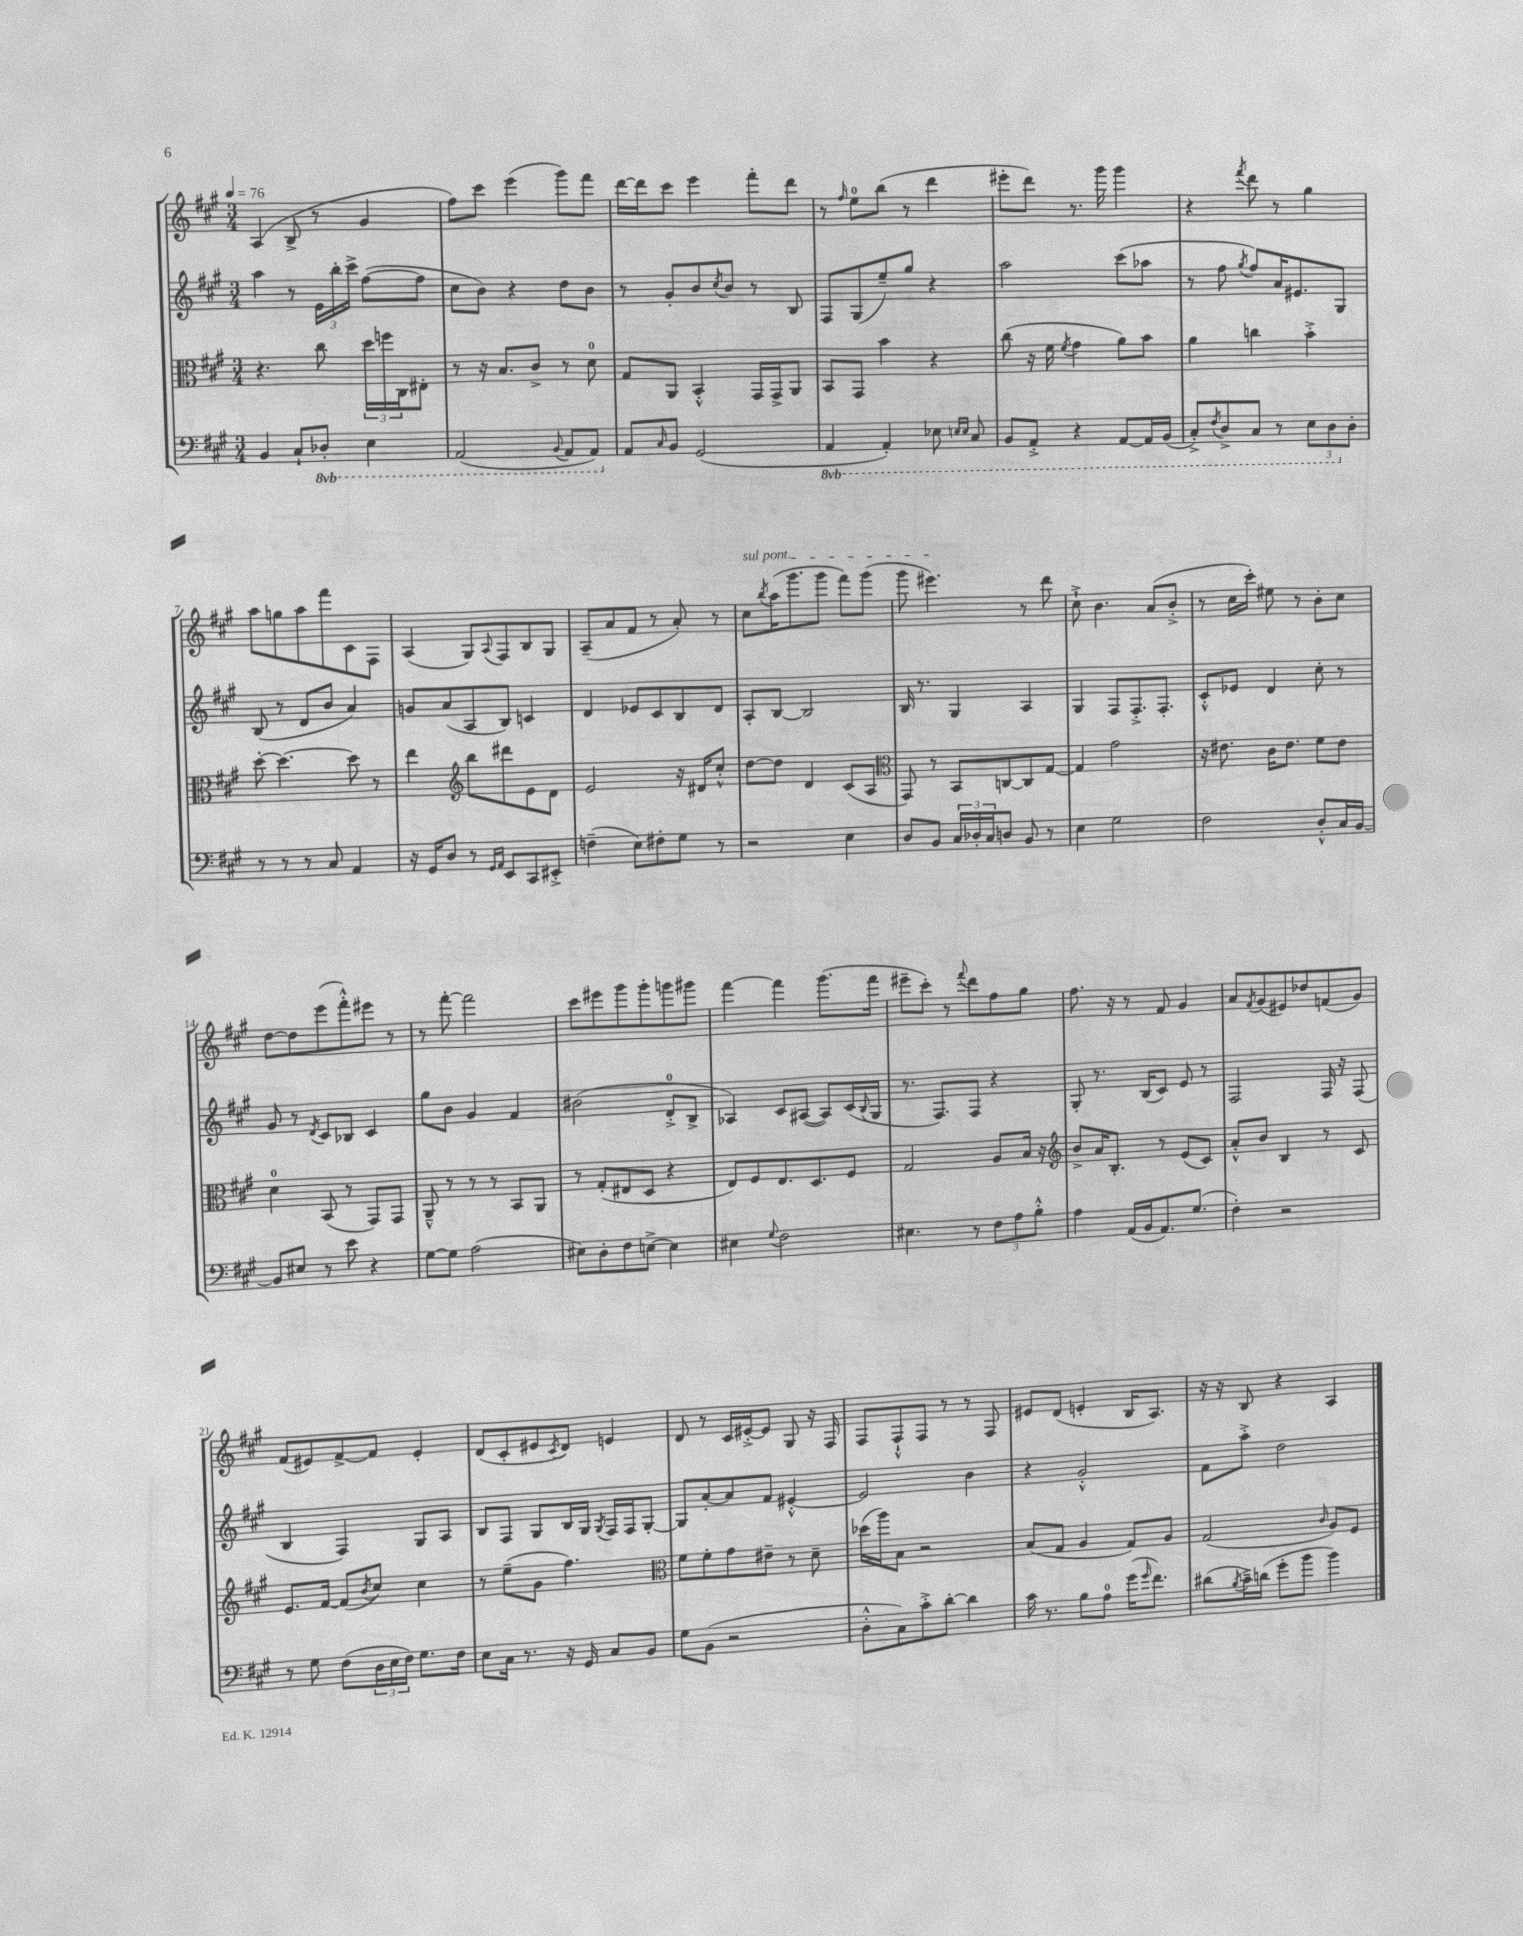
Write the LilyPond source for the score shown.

<<
\new StaffGroup <<
\new Staff = "s0" {
    \clef treble \key a \major \numericTimeSignature \time 3/4 \tempo 4 = 76
    a4( b8-> r8 gis'4 |
    fis''8) cis'''8 e'''4( gis'''8) fis'''8 |
    d'''16~ d'''16 cis'''8 e'''4 fis'''8-. d'''8 |
    r8 \grace { fis''16 } e''8-0 b''8( r8 d'''4 |
    eis'''8-. d'''8) r8. gis'''16 gis'''4 |
    r4 \acciaccatura { fis'''8 } d'''8 r8 gis''4 |
    a''8 g''8 a''8 fis'''8 cis'8 fis8 |
    a4( gis8) \appoggiatura { a8 } fis8 b8 gis8 |
    a8--( a'8 fis'8 r8 a'8-.) r8 |
    \once \override TextSpanner.bound-details.left.text = \markup { \italic "sul pont." } cis''8\startTextSpan \acciaccatura { b''8 } a''16( gis'''8. gis'''8 fis'''8) gis'''8( |
    gis'''8 eis'''4.\stopTextSpan) r8 d'''8 |
    cis''8-!-> b'4. a'8( b'8-.-> |
    r8 cis''16 cis'''16-.) eis''8 r8 b'8-. cis''8 |
    d''8~ d''8 e'''8( fis'''8-.-^) eis'''8 r8 |
    r8 fis'''8~-. fis'''2 |
    cis'''8 eis'''8 gis'''8 gis'''8-. g'''8 gis'''8 |
    fis'''4~ fis'''4 gis'''8.( fis'''16 |
    eis'''8-- cis'''8-.) r8 \appoggiatura { fis'''8 } d'''8 fis''8 gis''8 |
    fis''8. r16 r8 fis'8 gis'4 |
    a'8 \acciaccatura { fis'8 } gis'8( eis'8) des''8 f'8( gis'8) |
    fis'8( eis'8) fis'8~-> fis'8 eis'4-. |
    d'8( cis'8-. eis'8 \acciaccatura { cis'8 } d'8) e'4 |
    d'8 r8 cis'16 eis'16~-.-> eis'8 gis8 r16 fis16 |
    fis8 fis8-!-^ fis8 r8 r8 fis8 |
    eis'8 d'8( e'4-. b16 a8.) |
    r16 r16 b8 r4 a4 \bar "|." |
}
\new Staff = "s1" {
    \clef treble \key a \major \numericTimeSignature \time 3/4
    a''4 r8 \tuplet 3/2 { e'16 b''16-. cis'''16-> } fis''8~( fis''8 |
    cis''8 b'8) r4 d''8 b'8 |
    r8 gis'8-. b'8 \acciaccatura { cis''8 } b'8 r8 b8 |
    fis8 gis8( e''8--) gis''8 r4 |
    a''2 cis'''8( aes''8 |
    r8 fis''8 \acciaccatura { gis''8 } fis''8) a'16 eis'8. gis8 |
    b8( r8 d'8 b'8 a'4) |
    g'8 a'8( a8 b8) c'4 |
    d'4 ees'8 cis'8 b8 d'8 |
    a8-. b8~ b2 |
    b16 r8. gis4 a4 |
    gis4 fis8 fis8.-.-> fis8.-. |
    cis'8-.-^ ees'8 d'4 cis''8-. r8 |
    gis'8 r8 \acciaccatura { d'8 } cis'8 bes8 cis'4 |
    gis''8 b'8 gis'4 fis'4 |
    bis'2( d'8-0-.-> b8-> |
    aes4) cis'8 ais8~( ais8) cis'16( \appoggiatura { b8 } gis16 |
    r8. fis8.) fis8 r4 |
    gis8-. r8. b16( cis'8) e'8 r8 |
    fis2 fis16 r16 fis8( |
    b4 fis4) gis8 a8 |
    b8 fis8 gis8 b16 gis16 \acciaccatura { gis8 } fis16 fis16 gis8~-. |
    gis8 a'8~-. a'8 fis'8 eis'4~-.-^ |
    eis'2 b'4 |
    r4 gis'2-.-^ |
    fis'8 a''8-.-> d''2 \bar "|." |
}
\new Staff = "s2" {
    \clef alto \key a \major \numericTimeSignature \time 3/4
    r4. cis''8 \tuplet 3/2 { d''16 f''16 cis16 } eis8-. |
    r8 r16 b8. cis'8-> r8 d'8-0 |
    gis8 a,8 b,4-.-^ gis,16 gis,16-> a,8 |
    b,8 gis,8 b'4 r4 |
    cis''8( r16 fis'16 \acciaccatura { fis'8 } gis'4 a'8) b'8 |
    a'4 c''4 b'4-.-> |
    d''8~-. d''4.~ d''8 r8 |
    e''4 \clef treble b''8 dis'''8 e'8 d'8 |
    e'2 r16 dis'16 cis''8-.-^ |
    d''8~ d''8 d'4 cis'8( a8 |
    \clef alto gis,8) r8 b,8 c8~ c8 gis8~ |
    gis4 gis'2 |
    r16 eis'8. cis'16 eis'8. fis'8 eis'8 |
    d'4-0 b,8( r8 gis,8) gis,8 |
    a,8---^ r8 r8 r8 b,8 a,8 |
    r8 gis8-.( eis8 d8 r4 |
    e8) fis8 e8. d8. fis8 |
    gis2 a8 b16 r16 |
    \clef treble b'8-> a'16 b8.-. r8 e'8( cis'8) |
    a'8-.-^ b'8 b4 r8 cis'8 |
    e'8. fis'16~ fis'8( \acciaccatura { b'8 } cis''8) cis''4 |
    r8 e''8--( gis'8 fis''4.) |
    \clef alto fis'8 fis'8-. gis'8 eis'8-- r8 d'8-- |
    des''16( a''16) b8 r2 |
    b8( gis8 a4 gis8) a8 |
    gis2( \grace { cis'16 } a8) fis8 \bar "|." |
}
\new Staff = "s3" {
    \clef bass \key a \major \numericTimeSignature \time 3/4 \set Staff.ottavationMarkups = #ottavation-simple-ordinals
    b,4 cis8-! \ottava #-1 des,8-. e,4 |
    a,,2( \appoggiatura { b,,8 } a,,8 a,,8) \ottava #0 |
    a,8 \grace { cis16 } b,8 gis,2( |
    \ottava #-1 a,,4 a,,4-.) ees,8 \grace { e,16 e,16 } cis,8 |
    b,,8 a,,8-.-> r4 a,,8~ a,,16 b,,16( |
    cis,8-.->) \acciaccatura { fis,8 } d,8-> cis,8 r8 \tuplet 3/2 { e,8 d,8 \ottava #0 d8-. } |
    r8 r8 r8 cis8 a,4 |
    r16 gis,16 d8 r8 \grace { gis,16 a,16 } e,8 cis,8 eis,8-.-> |
    f4--( e8) fis8-. gis8 r8 |
    r2 e4 |
    d8 b,8 \tuplet 3/2 { cis16 des16-. cis16 } d8 b,8 r8 |
    e4 gis2 |
    fis2 d8-.-^ cis16 b,16~ |
    b,8 eis8 r8 e'8 r4 |
    gis8~ gis8 a2( |
    eis8) d8-. fis8 e8~-> e4 |
    eis4 \appoggiatura { gis8 } fis2 |
    eis4. r8 \tuplet 3/2 { fis8 a8 b8-.-^ } |
    a4 a,16( b,16 a,8.) gis8.( |
    fis4-.) r2 |
    r8 gis8 fis8( \tuplet 3/2 { d16 e16 fis16) } gis8. fis16 |
    e8 cis16 r8. r16 gis,16 cis8 b,8 |
    gis8 b,8( r2 |
    d8-.-^ cis8) cis'8-.-> d'8~-. d'4 |
    cis'16 r8. b8 a8-0 gis'16( \grace { gis'16 } fis'8.) |
    dis'8( \acciaccatura { b8 } cis'16--->) d'16( gis'8-. b'8 b'4) \bar "|." |
}
>>
>>
